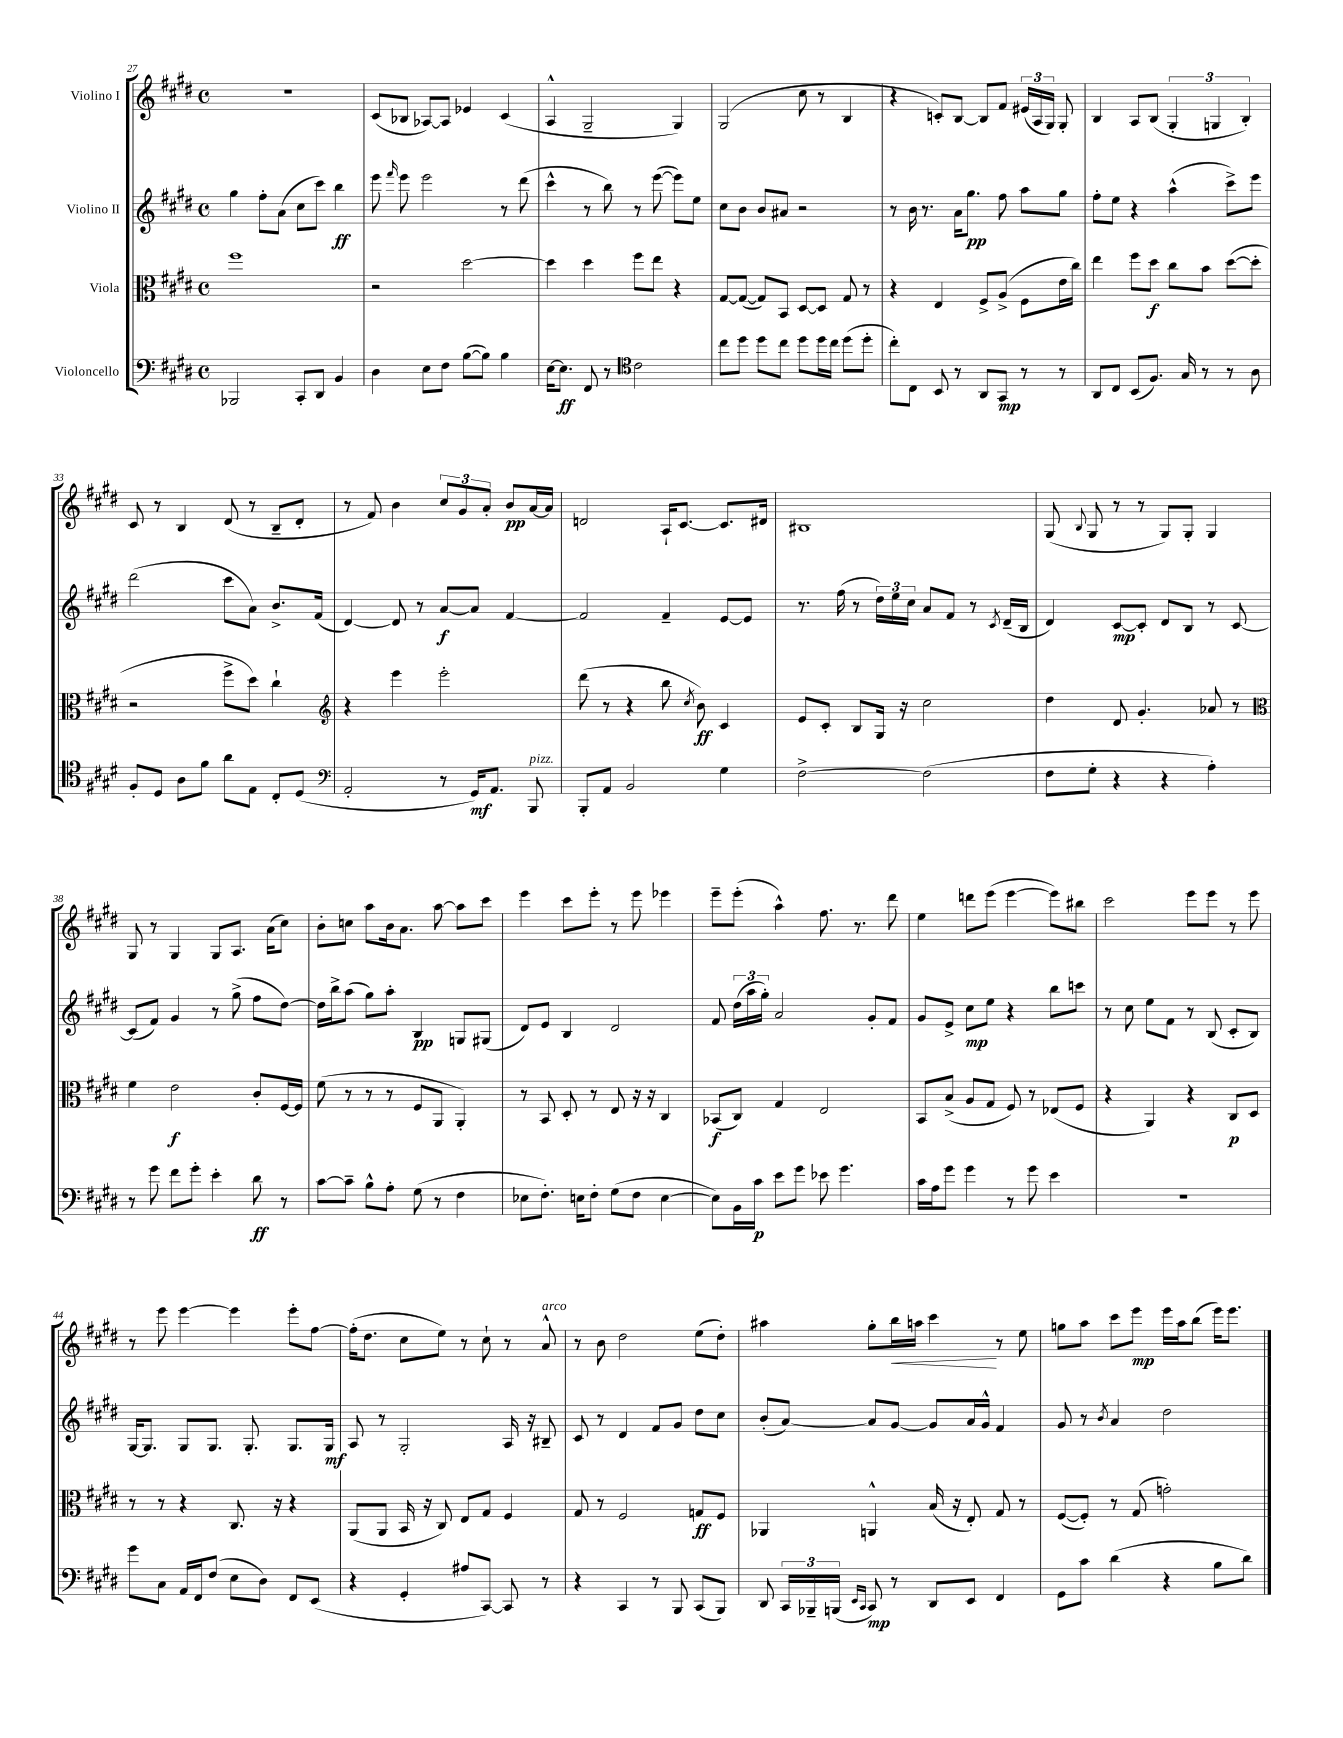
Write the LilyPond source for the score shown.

<<
\new StaffGroup <<
\new Staff = "s0" \with { instrumentName = "Violino I" } {
    \clef treble \key e \major \defaultTimeSignature \time 4/4
    \autoBeamOff R1 |
    cis'8[( bes8] aes8[~) aes8] ees'4 cis'4( |
    a4-^ gis2-- gis4) |
    gis2( cis''8 r8 b4 |
    r4 c'8[-.) b8]~ b8[ fis'8] \tuplet 3/2 { eis'16[( a16 gis16]) } gis8-. |
    b4 a8[ b8]( \tuplet 3/2 { gis4-. g4 b4-.) } |
    cis'8 r8 b4 dis'8( r8 b8[-- dis'8]-. |
    r8 fis'8) b'4 \tuplet 3/2 { cis''8[ gis'8 a'8]-. } b'8[\pp a'16~ a'16] |
    d'2 a16[-! cis'8.]~ cis'8.[ dis'16] |
    bis1 |
    gis8( \appoggiatura { b8 } gis8 r8 r8 gis8[) gis8]-. gis4 |
    gis8 r8 gis4 gis8[ a8.] a'16[( cis''8]) |
    b'8[-. c''8] a''8[ b'16 a'8.] a''8~ a''8[ cis'''8] |
    e'''4 cis'''8[ e'''8]-. r8 e'''8 ees'''4 |
    e'''8[-- e'''8]-.( a''4-^) fis''8. r8. dis'''8 |
    e''4 d'''8[ e'''8]( e'''4~ e'''8[) bis''8] |
    cis'''2 e'''8[ e'''8] r8 e'''8 |
    r8 e'''8 e'''4~ e'''4 e'''8[-. fis''8]~ |
    fis''16[-.( dis''8.] cis''8[ e''8]) r8 cis''8-! r8 a'8-^^\markup { \italic "arco" } |
    r8 b'8 dis''2 e''8[( dis''8]-.) |
    ais''4 gis''8[-. b''16\< a''16] cis'''4\! r8 e''8 |
    g''8[ a''8] cis'''8[ e'''8]\mp e'''16[ a''16 b''8]( e'''16[) e'''8.] \bar "|." |
}
\new Staff = "s1" \with { instrumentName = "Violino II" } {
    \clef treble \key e \major \defaultTimeSignature \time 4/4
    \autoBeamOff gis''4 fis''8[-. a'8]( cis''8[ cis'''8]) b''4\ff |
    e'''8 \grace { fis'''16 } e'''8 e'''2 r8 dis'''8( |
    cis'''4-^ r8 b''8) r8 e'''8~( e'''8[) e''8] |
    cis''8[ b'8] b'8[ ais'8] r2 |
    r8 b'16 r8. a'16[ gis''8.]\pp fis''8 a''8[ gis''8] |
    fis''8[-. e''8] r4 a''4-^( cis'''8[->) e'''8] |
    dis'''2( cis'''8[ a'8]) b'8.[-> fis'16]( |
    dis'4~) dis'8 r8 a'8[~\f a'8] fis'4~ |
    fis'2 fis'4-- e'8[~ e'8] |
    r8. fis''16( r8 \tuplet 3/2 { dis''16[) e''16 cis''16] } a'8[ fis'8] r8 \acciaccatura { cis'8 } dis'16[--( b16] |
    dis'4) cis'8[~\mp cis'8]-. dis'8[ b8] r8 cis'8~ |
    cis'8[( fis'8]) gis'4 r8 gis''8->( fis''8[ dis''8]~) |
    dis''16[ b''16-> a''8]( gis''8[) a''8]-. b4\pp g8[ gis8]( |
    dis'8[) e'8] b4 dis'2 |
    fis'8 \tuplet 3/2 { dis''16[( a''16 gis''16]-.) } a'2 gis'8[-. fis'8] |
    gis'8[ e'8]-> cis''8[\mp e''8] r4 b''8[ c'''8] |
    r8 cis''8 e''8[ fis'8] r8 b8( cis'8[-. b8]) |
    gis16[~ gis8.] gis8[ gis8.] gis8.-. gis8.[ gis16]\mf |
    a8 r8 gis2-. a16 r16 bis8-- |
    cis'8 r8 dis'4 fis'8[ gis'8] dis''8[ cis''8] |
    b'8[-.( a'8]~) a'8[ gis'8]~ gis'8[ a'16 gis'16]-^ fis'4 |
    gis'8 r8 \acciaccatura { b'8 } a'4 dis''2 \bar "|." |
}
\new Staff = "s2" \with { instrumentName = "Viola" } {
    \clef alto \key e \major \defaultTimeSignature \time 4/4
    \autoBeamOff fis''1 |
    r2 dis''2~ |
    dis''4 dis''4 fis''8[ e''8] r4 |
    gis8[~ gis8]~( gis8[) b,8] dis8[~ dis8] gis8 r8 |
    r4 e4 fis8[-> a8]->( fis8[ e'16 cis''16]) |
    e''4 fis''8[ dis''8]\f cis''8[ b'8] dis''8[~( dis''8]-. |
    r2 fis''8[-> dis''8]) cis''4-! |
    \clef treble r4 e'''4 e'''2-. |
    dis'''8( r8 r4 b''8 \acciaccatura { cis''8 } b'8\ff) cis'4 |
    e'8[ cis'8]-. b8[ gis16] r16 cis''2 |
    dis''4 dis'8 gis'4.-. aes'8 r8 |
    \clef alto fis'4 e'2\f cis'8[-. fis16~ fis16] |
    fis'8( r8 r8 r8 fis8[ a,8] a,4-.) |
    r8 b,8 dis8-. r8 e8 r16 r16 cis4 |
    bes,8[\f( cis8]) gis4 e2 |
    b,8[ b8]->( a8[ gis8] fis8) r8 ees8[( fis8] |
    r4 a,4) r4 cis8[\p dis8] |
    r8 r8 r4 cis8. r16 r4 |
    a,8[( a,8] b,16 r16 cis8) e8[ gis8] fis4 |
    gis8 r8 fis2 g8[\ff fis8] |
    aes,4 a,4-^ b16( r16 e8-.) gis8 r8 |
    fis8[~( fis8]-.) r8 gis8( g'2-.) \bar "|." |
}
\new Staff = "s3" \with { instrumentName = "Violoncello" } {
    \clef bass \key e \major \defaultTimeSignature \time 4/4
    \autoBeamOff bes,,2 cis,8[-. dis,8] b,4 |
    dis4 e8[ fis8] b8[~( b8]) b4 |
    e16[~ e8.]\ff fis,8 r8 \clef tenor cis'2 |
    cis''8[ dis''8] dis''8[ cis''8] dis''8[ dis''16 cis''16] dis''8[( dis''8]-. |
    cis''8[-.) cis8] b,8 r8 a,8[ gis,8]\mp r8 r8 |
    a,8[ cis8] b,8[( fis8.]) gis16 r8 r8 a8 |
    fis8[-. dis8] a8[ fis'8] a'8[ e8] cis8[-. dis8]( |
    \clef bass a,2-. r8 gis,16[\mf) a,8.] b,,8^\markup { \italic "pizz." } |
    b,,8[-. a,8] b,2 gis4 |
    fis2~-> fis2( |
    fis8[ gis8]-. r4 r4 a4-.) |
    r8 gis'8 fis'8[ gis'8]-. e'4-. dis'8\ff r8 |
    cis'8[~ cis'8]-- b8[-^ a8]-. gis8( r8 fis4 |
    ees8[ fis8.]-.) e16[ fis8]-. gis8[( fis8] e4~ |
    e8[) b,16 cis'16]\p e'8[ gis'8] ees'8 gis'4. |
    cis'16[ a16 gis'8] gis'4 r8 gis'8 e'4 |
    R1 |
    gis'8[ cis8] a,16[ fis,16 fis8]( e8[ dis8]) fis,8[ e,8]( |
    r4 gis,4-. ais8[ cis,8]~) cis,8 r8 |
    r4 cis,4 r8 b,,8 cis,8[( b,,8]) |
    dis,8 \tuplet 3/2 { cis,16[ bes,,16-- b,,16]( } \grace { e,16[ cis,16] } cis,8\mp) r8 dis,8[ e,8] fis,4 |
    gis,8[ cis'8] dis'4( r4 b8[ dis'8]) \bar "|." |
}
>>
>>
\layout { \context { \Score currentBarNumber = #27 } }
